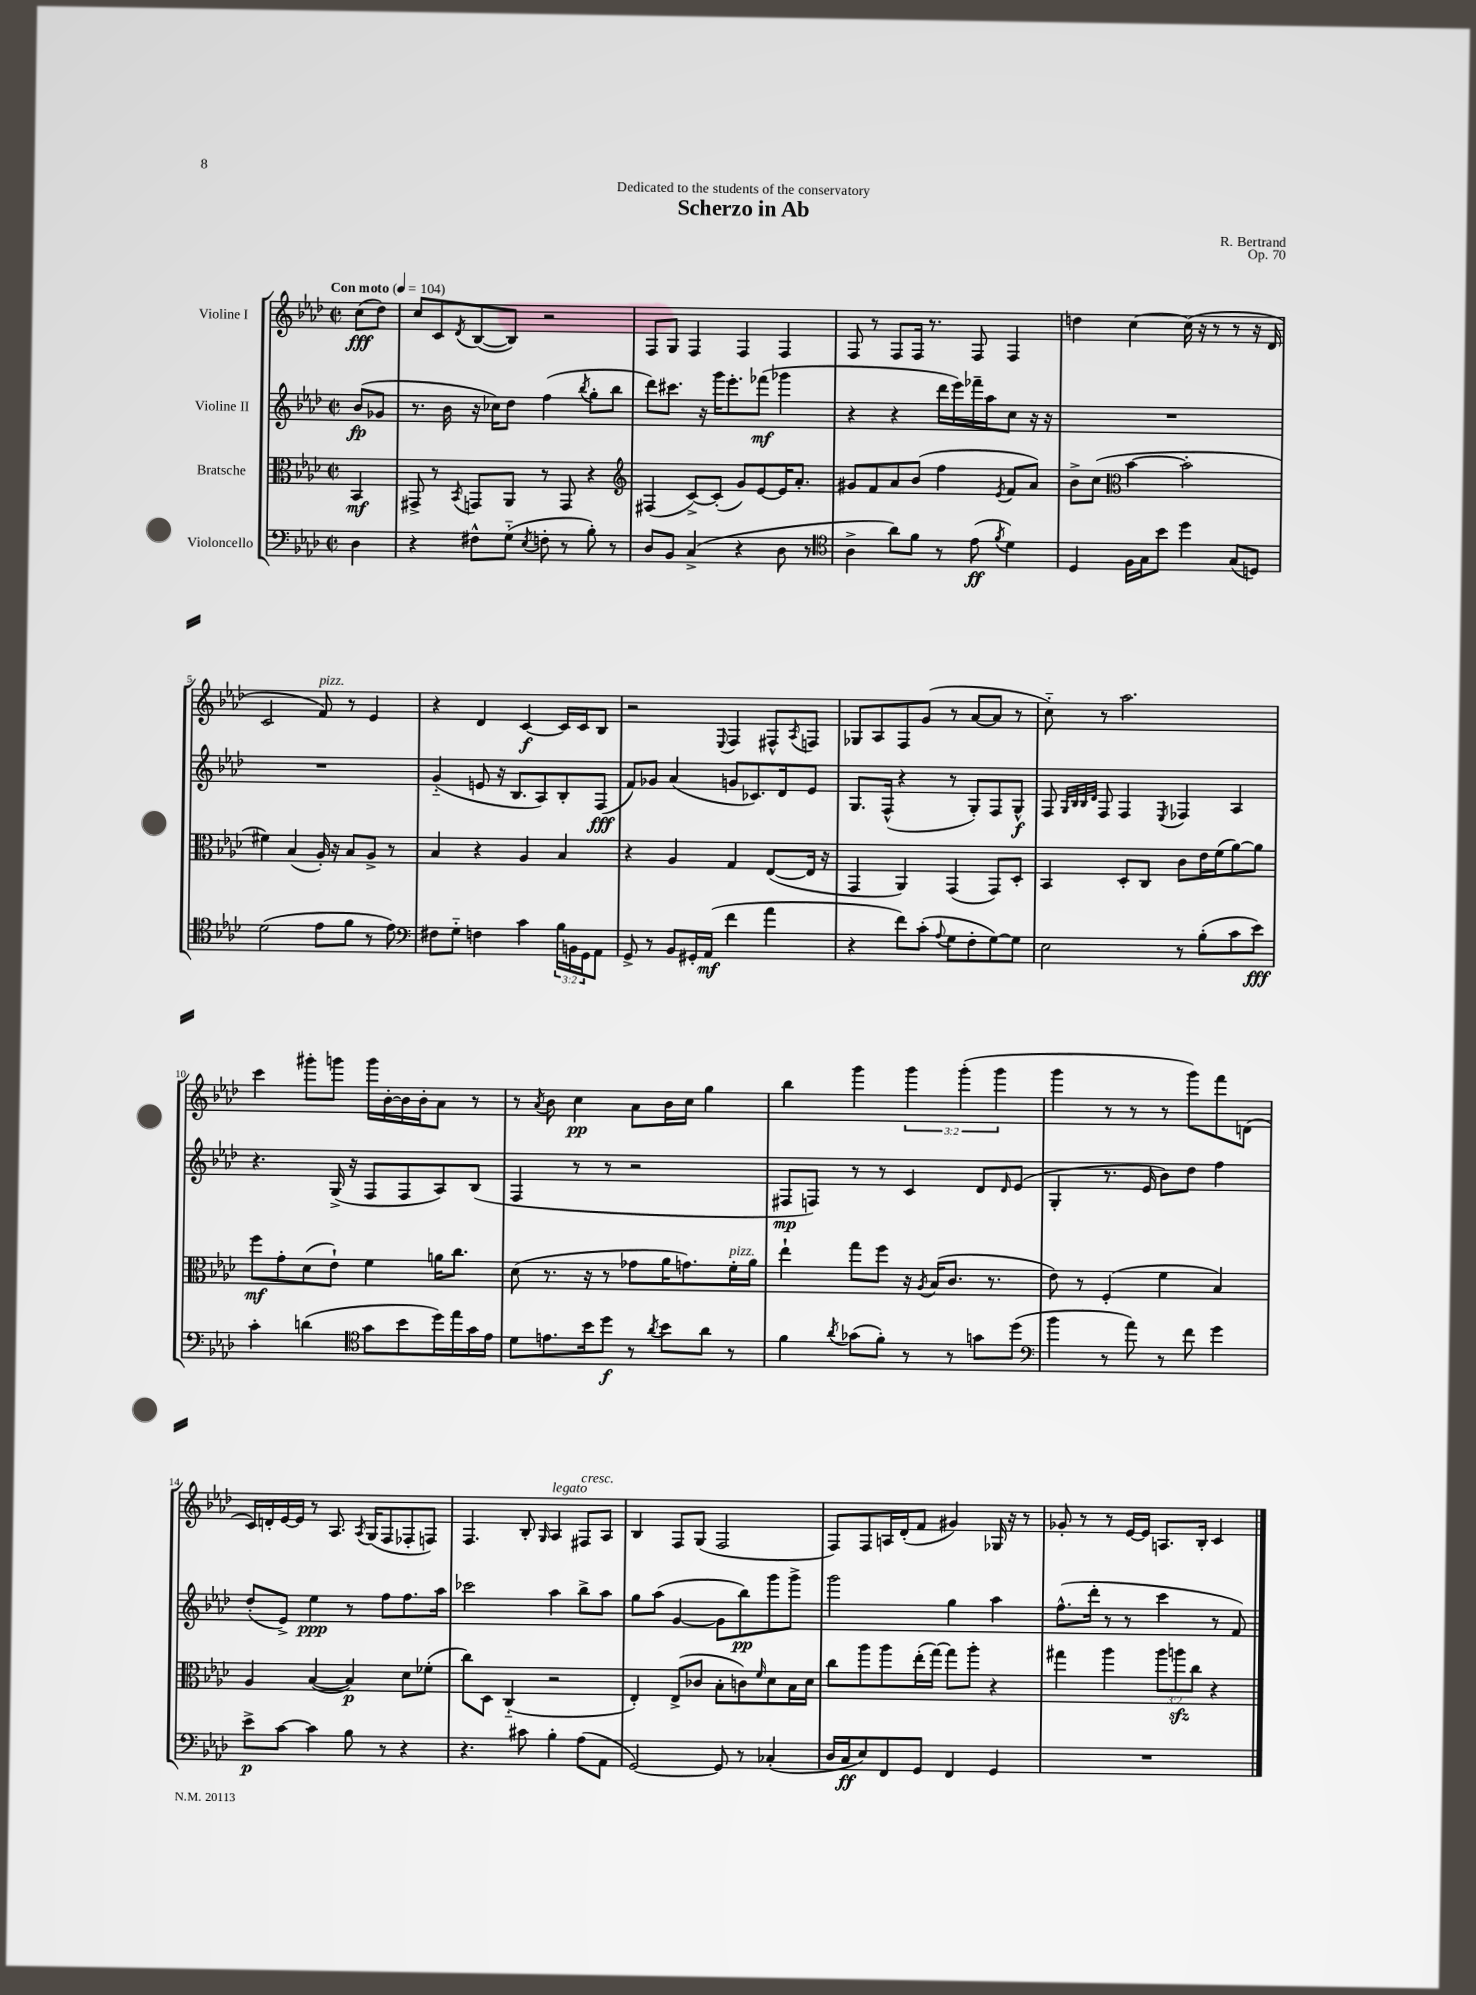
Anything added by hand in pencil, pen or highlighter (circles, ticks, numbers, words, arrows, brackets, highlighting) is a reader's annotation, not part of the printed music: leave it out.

**kern	**kern	**kern	**kern
*staff4	*staff3	*staff2	*staff1
*clefF4	*clefC3	*clefG2	*clefG2
*k[b-e-a-d-]	*k[b-e-a-d-]	*k[b-e-a-d-]	*k[b-e-a-d-]
*M2/2	*M2/2	*M2/2	*M2/2
*met(c|)	*met(c|)	*met(c|)	*met(c|)
*MM104	*MM104	*MM104	*MM104
4D-\	4BB-/	(8b-/L	(8cc\L
.	.	8g-/J	8dd-\J)
=	=	=	=
4r	8GG#^/	8.r	8cc/L
.	8r	.	8c/
.	.	16b-\	.
.	8qBB-/	.	8qd-/
8F#^^\L	8GG/L	16r	([8B-/
.	.	16cc-\LK)	.
(8G'~\J	8AA-/J	8dd-\J	8B-/]J)
8qE-/	.	.	.
8F'\	8r	(4ff\	2r
8r	8GG/	.	.
.	.	8qbb-/	.
8B-'\)	4r	8gg'\L	.
8r	.	8bb-\J	.
=	=	=	=
*	*clefG2	*	*
8D-/L	(4F#/	8ddd-\L)	8F/L
8BB-/J	.	8.ccc#\J	8G/J
(4C^/	[8c^/L)	.	4F/
.	.	16r	.
.	(8c'/]J	16ggg\LK	.
.	.	8.eee-'\	.
4r	8g/L)	.	4F/
.	[8e-/	(8fff-\J	.
8D-\	16e-/]K	4ggg-\	4F/
.	8.a-'/J	.	.
8r	.	.	.
=	=	=	=
*clefC4	*	*	*
4A-^\	8g#/L	4r	8F/
.	8f/	.	8r
8a-\L)	8a-/	4r	8F/L
8f\J	(8b-/J	.	16F/Jk
.	.	.	8.r
8r	4ff\	16ddd-\LL	.
.	.	16eee-\)	.
(8e-\	.	16fff-~\	8F/
.	.	16aa-\J	.
8qf/	8qe-/	.	.
4d-\)	8f/L	8cc\J	4F/
.	8a-/J)	16r	.
.	.	16r	.
=	=	=	=
4D-/	8b-^\L	1r	4dd\
.	(8cc\J	.	.
*	*clefC3	*	*
16F\LL	[4b-\	.	[4cc\
16G\J	.	.	.
8b-\J	.	.	.
4dd-\	2b-'\]	.	(16cc\]
.	.	.	16r
.	.	.	8r
(8G/L	.	.	8r
8D/J)	.	.	16r
.	.	.	16d-/
=	=	=	=
(2d-\	4f#\)	1r	2c/
.	(4B-/	.	.
8e-\L	16A-'/)	.	8f/)
.	16r	.	.
8f\J	8B-/L	.	8r
8r	8A-^/J	.	4e-/
8e-\)	8r	.	.
=	=	=	=
*clefF4	*	*	*
8F#\L	4B-/	(4g'~/	4r
8G'~\J	.	.	.
4F\	4r	8e/	4d-/
.	.	16r	.
.	.	8.B-/L	.
4c\	4A-/	.	[4c/
.	.	8A-/)	.
24B-\LL	4B-/	8B-'/	16c/]LL
24BB\	.	.	.
.	.	.	16c/J
24GG\J	.	.	.
8AA-\J	.	(8F/J	8B-/J
=	=	=	=
8GG^/	4r	8f/L)	2r
8r	.	8g-/J	.
8BB-/L	4A-/	(4a-/	.
16GG#'/L	.	.	.
(16AA-/JJ	.	.	.
.	.	.	8qqE-/
4f\	4G/	8g/L	4F/
.	.	8.c-/)	.
4a-\	([8E-/L	.	8F#^^/L
.	.	16d-/k	.
.	.	.	8qA-/
.	16E-/]Jk	8e-/J	8F/J
.	16r	.	.
=	=	=	=
4r	4GG/	8.G/L	8G-/L
.	.	.	8A-/
.	.	(16F^^/Jk	.
8f\L)	4AA-/)	4r	8F/
(8c'\J	.	.	(8g/J
8qqA-/	.	.	.
8G\L	(4GG/	8r	8r
8F'\	.	8G'/L)	[8a-/L
[8G\)	8GG/L)	8F/	8a-/]J
8G\]J	8D-'/J	8G^^/J	8r
=	=	=	=
2E-\	4BB-/	8F/	8cc'~\)
.	.	32qqG/LLL	.
.	.	32qqB-/	.
.	.	32qqB-/	.
.	.	32qqd-/JJJ	.
.	.	8F/	8r
.	8D-'/L	4F/	2.aa-\
.	8C/J	.	.
.	.	8qE-/	.
8r	8c\L	4F-/	.
(8B-'\L	16e-\L	.	.
.	(16f\J	.	.
8c\	[8a-\)	4A-/	.
8e-\J)	8a-\]J	.	.
=	=	=	=
4c'\	8ff\L	4.r	4ccc\
.	8g'\	.	.
(4d\	(8d-\	.	8ggg#'\L
.	8e-`\J)	(16G^/	8ggg\J
.	.	16r	.
*clefC4	*	*	*
8g\L	4f\	8F/L	16ggg\LL
.	.	.	[16b-'\
8b-\	.	8F/	16b-\]
.	.	.	16b-'\J
16dd-\L)	16a\LK	8A-/)	8a-\J
16ee-\	8.cc\J	.	.
16g\	.	(8B-/J	8r
16e-\JJ	.	.	.
=	=	=	=
8d-\L	(8d-\	4F/	8r
.	.	.	8qa-/
8.e\	8.r	.	8b-\
.	.	8r	4cc\
16b-\k	16r	.	.
8dd-\J	8r	8r	.
8r	8g-\L	2r	8a-\L
8qa-/	.	.	.
8b-\L	16a-\K	.	16b-\L
.	8.g\)	.	16cc\JJ
8a-\J	.	.	4gg\
8r	16f'\L	.	.
.	16a-\JJ	.	.
=	=	=	=
4f\	4ee-`\	8F#/L	4bb-\
.	.	8F/J)	.
8qa-/	.	.	.
(8g-\L	8gg\L	8r	4ggg\
8f'\J)	8ff\J	8r	.
8r	16r	4c/	6ggg\
.	8qA-/	.	.
.	(16B-/LK	.	.
8r	8.c/J	.	.
.	.	.	(6ggg'\
8g\L	.	8d-/L	.
.	8.r	.	.
.	.	.	6ggg\
.	.	16qqd-/	.
(8dd-\J	.	(8e-/J	.
=	=	=	=
*clefF4	*	*	*
4b-\	8e-\)	4G'/	4ggg\
.	8r	.	.
8r	(4F'/	8.r	8r
8a-\)	.	.	8r
.	.	16e-/	.
8r	4f\	8b-\L)	8r
8f\	.	8dd-\J	8ggg\L)
4g\	4B-/)	4ff\	8fff\
.	.	.	(8d\J
=	=	=	=
8e-^\L	4A-/	(8dd-'/L	16c/LL)
.	.	.	16d'/
[8c\J	.	8e-^/J)	[16e-/
.	.	.	16e-/]JJ
4c\]	([4B-/	4ee-\	8r
.	.	.	8.A-/
8B-\	4B-/])	8r	.
.	.	.	8qA-/
.	.	.	(16G/LK
8r	.	8ff\L	8F/
4r	8d-\L	8.ff\	8F-'/
.	(8f-'\J	.	8F/J)
.	.	16aa-\Jk	.
=	=	=	=
4.r	8cc\L)	2ccc-\	4.F/
.	8D-\J	.	.
.	(4C'~/	.	.
8c#\	.	.	8B-'/
.	.	.	16qqG/
4B-'\	2r	4aa-\	4A-/
(8A-\L	.	8bb-^\L	8F#/L
8AA-\J	.	8aa-\J	8A-/J
=	=	=	=
[2GG/)	4E-'/)	8gg\L	4B-/
.	.	(8aa-\J	.
.	(8E-^/L	[4g/	8F/L
.	8c-/J	.	(8G/J
8GG/]	8B-'\L	8g\]L	2F/
8r	8c\)	8bb-\)	.
.	16qqf/	.	.
(4C-'/	8d-\	8ggg\	.
.	16B-\L	8ggg^\J	.
.	16d-\JJ	.	.
=	=	=	=
16D-/LL	8cc\L	2ggg\	8F/L)
16C/J	.	.	.
8E-/)	8aa-\	.	8F/
8FF/	8aa-\	.	16A/L
.	.	.	(16d-'/J
8GG/J	(16ee-'\L	.	8f/J
.	[16gg\JJ)	.	.
4FF/	8gg\]L	4gg\	4g#/)
.	8aa-'\J	.	.
4GG/	4r	4aa-\	16G-/
.	.	.	16r
.	.	.	8r
=	=	=	=
1r	4gg#\	(8.ff^^\L	8g-'/
.	.	.	8r
.	.	16ddd-'\Jk	.
.	4aa-\	8r	8r
.	.	8r	[16e-/LL
.	.	.	16e-/]JJ
.	12aa-\L	4ccc\	8.A/L
.	12aa\	.	.
.	12cc\J	.	.
.	.	.	16B-'/Jk
.	4r	8r	4c/
.	.	8f/)	.
==	==	==	==
*-	*-	*-	*-
